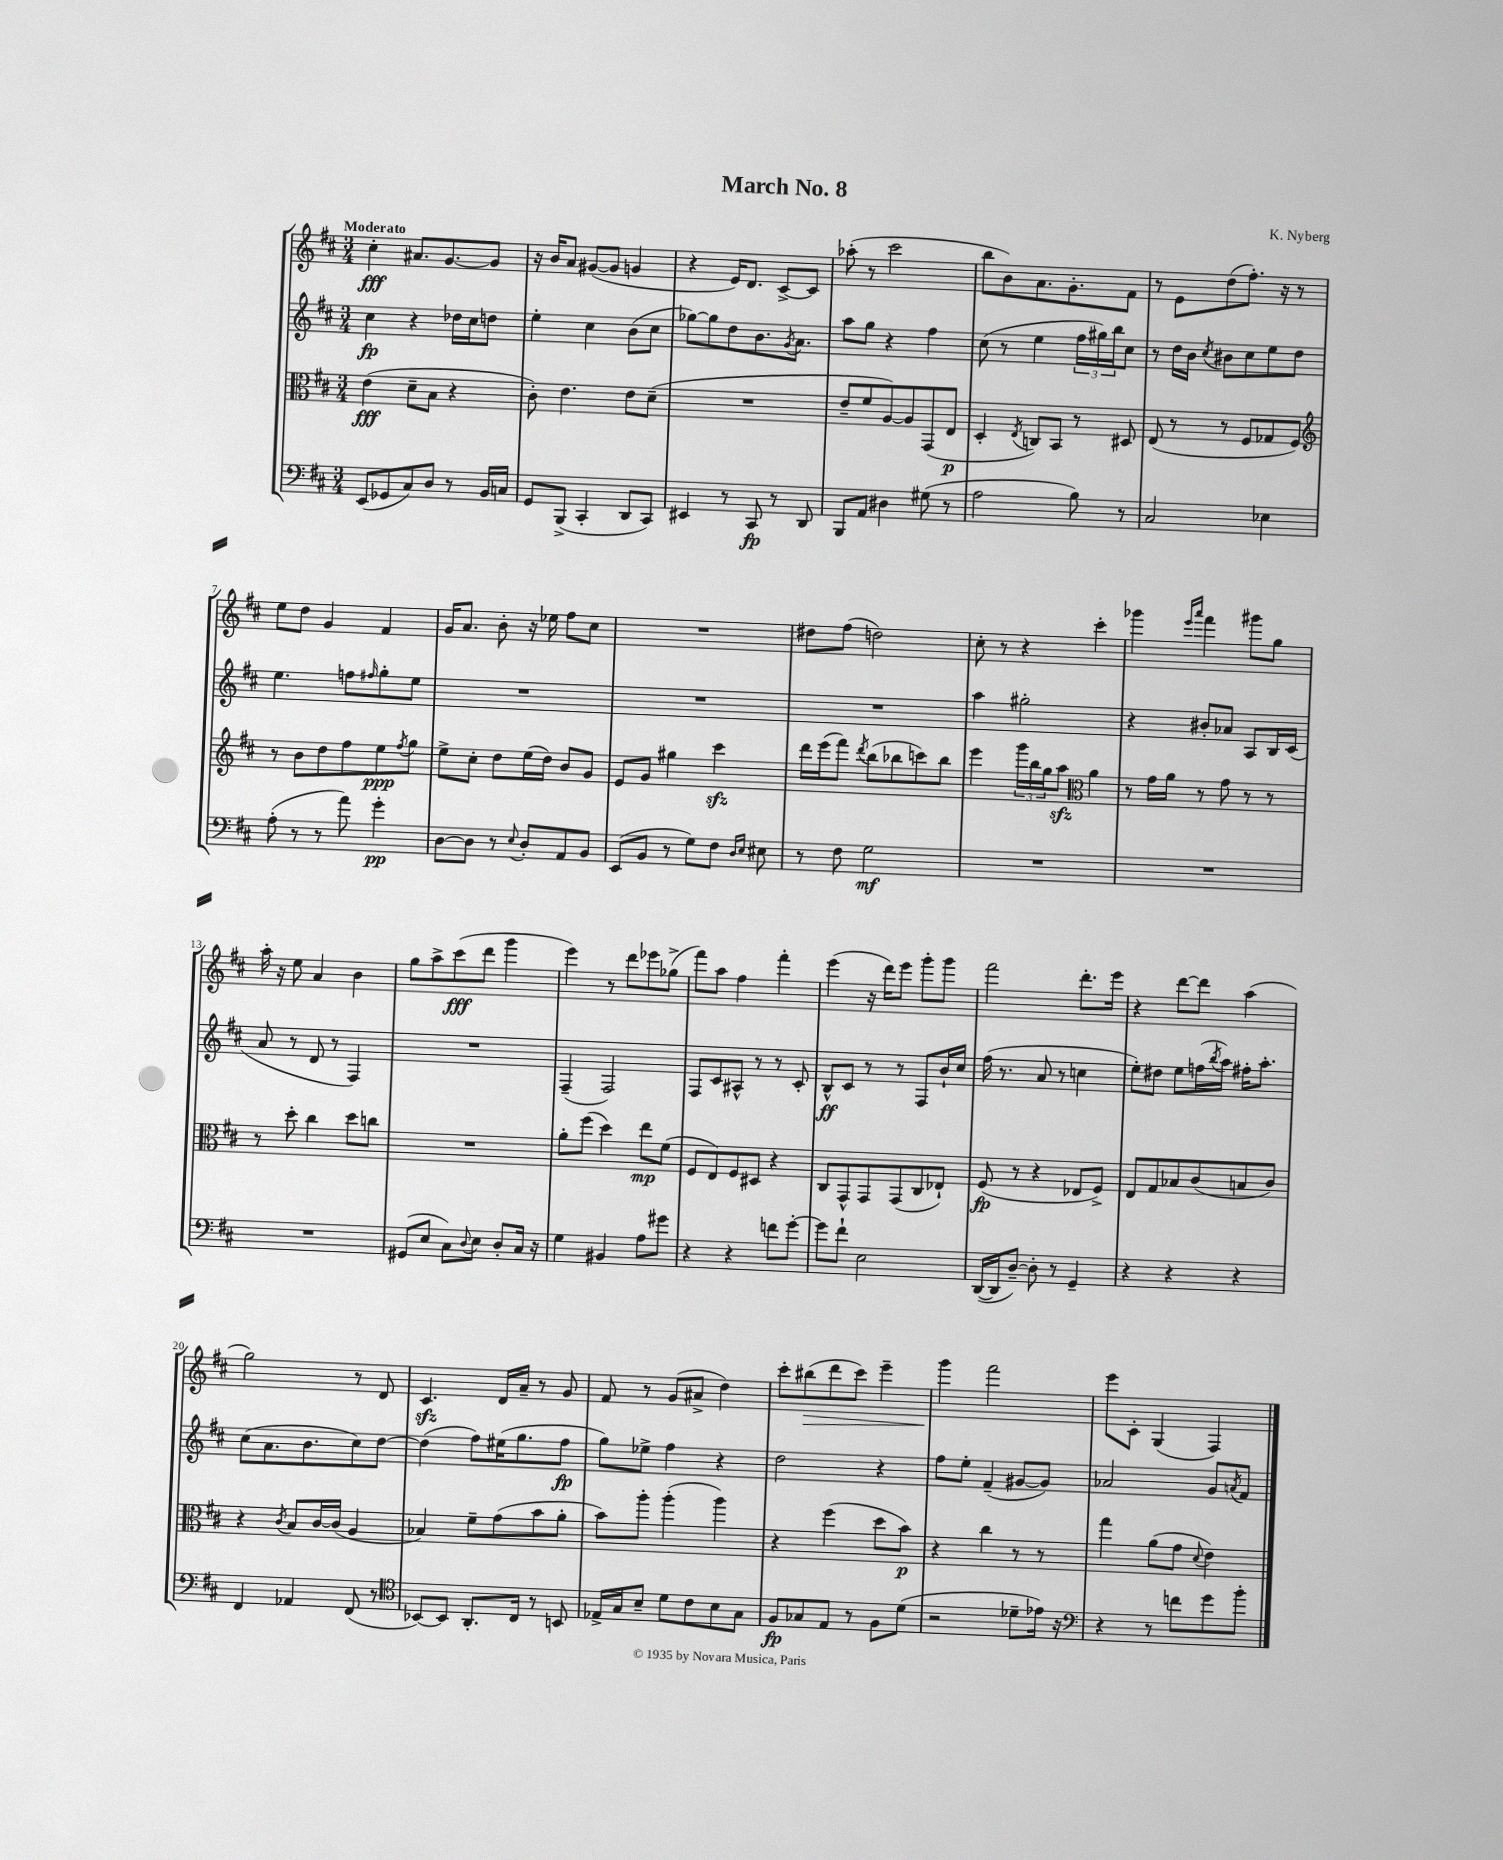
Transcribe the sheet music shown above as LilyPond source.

\header { title = "March No. 8" composer = "K. Nyberg" }
<<
\new StaffGroup <<
\new Staff = "s0" {
    \clef treble \key d \major \numericTimeSignature \time 3/4 \tempo "Moderato"
    cis''4-.\fff ais'8. g'8.~ g'8 |
    r16 b'16 a'8 gis'8~( gis'8 g'4 |
    r4 e'16) d'8. cis'8~-> cis'8 |
    aes''8-.( r8 cis'''2 |
    b''8 b'8) a'8. g'8.-. fis'8 |
    r8 e'8 d''8( fis''8.-.) r16 r8 |
    e''8 d''8 g'4 fis'4 |
    g'16 a'8. b'8-. r16 ees''16 fis''8 cis''8 |
    R2. |
    dis''8 fis''8( d''2) |
    cis''8-. r8 r4 cis'''4-. |
    ges'''4 \grace { e'''16 a'''16 } fis'''4 gis'''8 g''8 |
    a''16-. r16 e''8 a'4 b'4 |
    g''8 a''8-> cis'''8\fff( d'''8 g'''4 |
    e'''4) r8 d'''8 ees'''8 ges''8->( |
    fis'''8) a''8 fis''4 fis'''4-. |
    e'''4( r16 d'''16) e'''8 g'''8-. g'''8 |
    fis'''2 d'''8.-. e'''16 |
    r4 d'''8~ d'''8 a''4( |
    g''2) r8 d'8 |
    cis'4.\sfz d'16 a'16-- r8 g'8 |
    fis'8 r8 g'8( ais'8-> d''4) |
    cis'''8-. bis''8\>( d'''8 cis'''8) e'''4-- |
    g'''4\! fis'''2 |
    e'''8 cis'8-. g4( fis4) \bar "|." |
}
\new Staff = "s1" {
    \clef treble \key d \major \numericTimeSignature \time 3/4
    cis''4\fp r4 des''16 cis''16 d''8 |
    e''4-. cis''4 b'8( cis''8 |
    ges''8~) ges''8 d''8 b'8. \acciaccatura { g'8 } a'8. |
    a''8 g''8 r4 fis''4 |
    cis''8( r8 e''4 \tuplet 3/2 { fis''16 gis''16) b''16 } cis''8 |
    r8 d''16 b'16 \acciaccatura { cis''8 } bis'8 cis''8 e''8 d''8 |
    e''4. f''8 \grace { fis''16 } g''8-. e''8 |
    R2. |
    R2. |
    R2. |
    a''4 gis''2-. |
    r4 bis'8-. aes'8 a8 b16 cis'16( |
    a'8 r8 d'8 r8 fis4) |
    R2. |
    fis4--( fis2) |
    fis8 cis'8 ais8-^ r8 r8 cis'8-. |
    b8-^\ff cis'8 r8 r8 fis8 b'16-! cis''16 |
    fis''16( r8. a'8 r8 c''4 |
    e''8-.) dis''8 e''8 f''16( \acciaccatura { b''8 } a''16) fis''16-. a''8.-. |
    cis''8( a'8. b'8. cis''8) d''8~ |
    d''4( fis''8) eis''16( g''8. fis''8\fp |
    g''8) ees''8-> fis''4 r4 |
    d''2 r4 |
    fis''8 e''8-. fis'4--( gis'8~ gis'8) |
    aes'2 g'8 \acciaccatura { a'8 } fis'8 \bar "|." |
}
\new Staff = "s2" {
    \clef alto \key d \major \numericTimeSignature \time 3/4
    e'4\fff( d'8-- b8 r4 |
    cis'8-.) e'4. e'8 d'8--( |
    R2. |
    e'8-- fis'8 a8~) a8 g,8( e8\p |
    d4-. \acciaccatura { e8 } c8) b,8 r8 dis8 |
    e8( r8 r8 fis8 ges8 fis8) |
    \clef treble r8 b'8 d''8 fis''8 e''8\ppp \acciaccatura { fis''8 } g''8 |
    e''8-> cis''8-. d''8 e''16( d''16) b'8 g'8 |
    e'8 g'8 gis''4 cis'''4\sfz |
    d'''16 e'''16( fis'''8) \acciaccatura { d'''8 } b''8( bes''8 c'''8) bes''8 |
    e'''4 \tuplet 3/2 { g'''16 b''16 g''16 } a''8\sfz \clef alto a'4 |
    r8 g'16 a'16 r8 g'8 r8 r8 |
    r8 d''8-. cis''4 d''8 c''8 |
    R2. |
    a'8-. fis''8( d''4) e''8\mp fis'8( |
    fis8 e8) fis8 dis8 r4 |
    cis8 g,8-^ g,8 g,8( cis8 ees8-!) |
    fis8\fp( r8 r4 ees8 fis8->) |
    e8 g8 bes8 cis'8( b8 cis'8) |
    r4 \acciaccatura { cis'8 } b8 cis'16~ cis'16( a4 |
    bes4) fis'8-- g'8( b'8 a'8-. |
    b'8) a''8-. a''4-.( a''4) |
    r4 fis''4( d''8 b'8\p) |
    r4 cis''4 r8 r8 |
    g''4 a'8( g'8 \appoggiatura { d'8 } e'4) \bar "|." |
}
\new Staff = "s3" {
    \clef bass \key d \major \numericTimeSignature \time 3/4
    e,8( ges,8 cis8) d8 r8 b,16 c16 |
    g,8 b,,8->( cis,4-. d,8 cis,8) |
    eis,4 r8 cis,8\fp r8 d,8 |
    b,,8 a,8 dis4 gis8( r8 |
    a2 b8) r8 |
    cis2 ees4 |
    a8-.( r8 r8 a'8) g'4-.\pp |
    d8~ d8 r8 \appoggiatura { e8 } d8-. a,8 b,8 |
    e,8( b,8 r8 g8) fis8 \grace { d16 e16 } eis8 |
    r8 fis8 g2\mf |
    R2. |
    R2. |
    R2. |
    gis,8( e8 cis8) \appoggiatura { d8 } e8 d8-. cis16 r16 |
    g4 bis,4 a8 gis'8 |
    r4 r4 f'8 g'8~-. |
    g'8 fis'8-! e2 |
    d,16~( d,16 d8~--) d8-. r8 g,4-- |
    r4 r4 r4 |
    fis,4 aes,4 fis,8( r8 |
    \clef tenor bes,8~) bes,8 a,8.-. cis16 r8 b,8 |
    ees16-> g16 b8-- d'8 cis'8 b8 g8 |
    fis8\fp ges8 e8 r8 fis8 d'8( |
    r2 des'8-- ees'16) r16 |
    \clef bass r4 r8 f'8 g'8 b'8-. \bar "|." |
}
>>
>>
